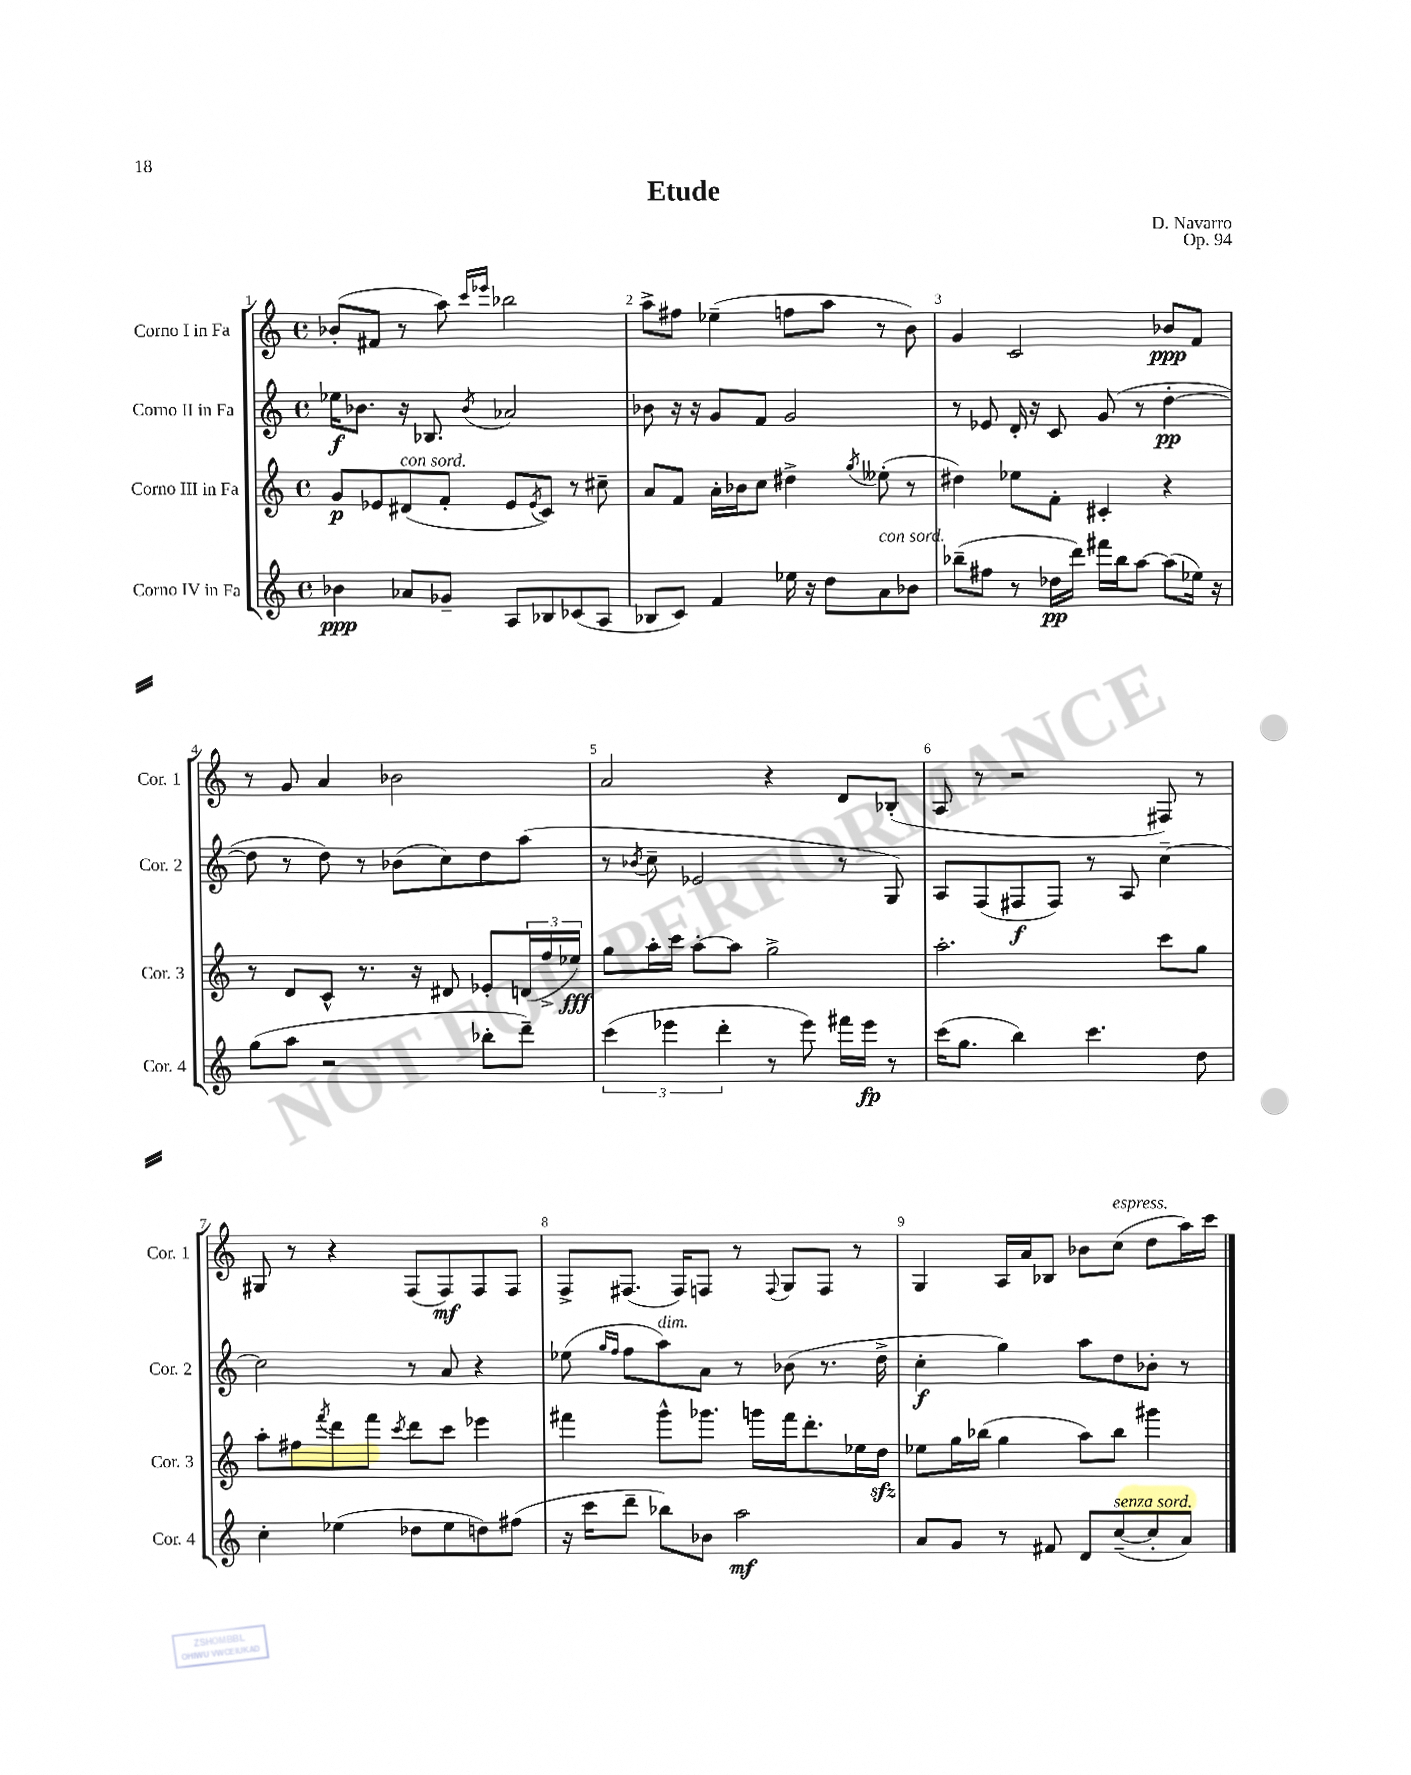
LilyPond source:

\header { title = "Etude" composer = "D. Navarro" opus = "Op. 94" }
<<
\new StaffGroup <<
\new Staff = "s0" \with { instrumentName = "Corno I in Fa" shortInstrumentName = "Cor. 1" } {
    \clef treble \key c \major \defaultTimeSignature \time 4/4
    bes'8-.( fis'8 r8 a''8) \grace { c'''16 ees'''16 } bes''2 |
    a''8-> fis''8 ees''4--( f''8 a''8 r8 b'8) |
    g'4 c'2 bes'8\ppp f'8 |
    r8 g'8 a'4 bes'2 |
    a'2 r4 d'8 bes8-.( |
    a8 r8 r2 fis8) r8 |
    gis8 r8 r4 f8( f8\mf) f8 f8 |
    f8-> fis8.( fis16) f8 r8 \appoggiatura { f8 } g8 f8 r8 |
    g4 a16 a'16 bes8 bes'8 c''8^\markup { \italic "espress." }( d''8 a''16) c'''16 \bar "|." |
}
\new Staff = "s1" \with { instrumentName = "Corno II in Fa" shortInstrumentName = "Cor. 2" } {
    \clef treble \key c \major \defaultTimeSignature \time 4/4
    ees''16\f bes'8. r16 bes8. \acciaccatura { bes'8 } aes'2 |
    bes'8 r16 r16 g'8 f'8 g'2 |
    r8 ees'8 d'16-. r16 c'8 g'8( r8 d''4~-.\pp |
    d''8 r8 d''8) r8 bes'8( c''8) d''8 a''8( |
    r8 \acciaccatura { bes'8 } c''8-- ees'2 r8 g8) |
    a8 f8( fis8\f fis8) r8 a8 c''4~-- |
    c''2 r8 a'8 r4 |
    ees''8( \grace { g''16 f''16 } f''8 a''8^\markup { \italic "dim." }) a'8 r8 bes'8( r8. d''16-> |
    c''4-.\f g''4) a''8 d''8 bes'8-. r8 \bar "|." |
}
\new Staff = "s2" \with { instrumentName = "Corno III in Fa" shortInstrumentName = "Cor. 3" } {
    \clef treble \key c \major \defaultTimeSignature \time 4/4
    g'8\p ees'8 dis'8^\markup { \italic "con sord." }( f'8-. ees'8 \acciaccatura { ees'8 } c'8) r8 cis''8-- |
    a'8 f'8 a'16-. bes'16 c''8 dis''4-> \acciaccatura { g''8 } eeses''8-.( r8 |
    dis''4) ees''8 f'8-. cis'4-. r4 |
    r8 d'8 c'8-^ r8. r16 dis'8 ees'8-. \tuplet 3/2 { d'16( f''16-> ees''16\fff) } |
    g''8 a''16-. c'''16 a''8~-. a''8 g''2-> |
    a''2.-. c'''8 g''8 |
    a''8-. fis''8 \acciaccatura { f'''8 } d'''8 f'''8 \acciaccatura { c'''8 } d'''8 c'''8 ees'''4 |
    fis'''4 g'''8-^ ges'''8. g'''16 fis'''16 d'''8.-. ees''16 d''16\sfz |
    ees''8 g''16 bes''16( g''4 a''8) bes''8 gis'''4 \bar "|." |
}
\new Staff = "s3" \with { instrumentName = "Corno IV in Fa" shortInstrumentName = "Cor. 4" } {
    \clef treble \key c \major \defaultTimeSignature \time 4/4
    bes'4\ppp aes'8 ges'8-- a8 bes8 ces'8( a8 |
    bes8 c'8) f'4 ees''16 r16 d''8 a'8^\markup { \italic "con sord." } bes'8 |
    bes''8--( fis''8 r8 des''16\pp d'''16) fis'''16 bes''16 a''8~ a''8( ees''16) r16 |
    g''8( a''8 r2 bes''8-. d'''8--) |
    \tuplet 3/2 { c'''4( ees'''4 d'''4-. } r8 ees'''8) fis'''16 ees'''16\fp r8 |
    c'''16( g''8. b''4) c'''4. d''8 |
    c''4-. ees''4( des''8 ees''8 d''8) fis''8( |
    r16 c'''16 d'''8-- bes''8) bes'8 a''2\mf |
    a'8 g'8 r8 fis'8 d'8 c''8~--^\markup { \italic "senza sord." }( c''8-. a'8) \bar "|." |
}
>>
>>
\layout { \context { \Score \override BarNumber.break-visibility = ##(#f #t #t) barNumberVisibility = #all-bar-numbers-visible } }
